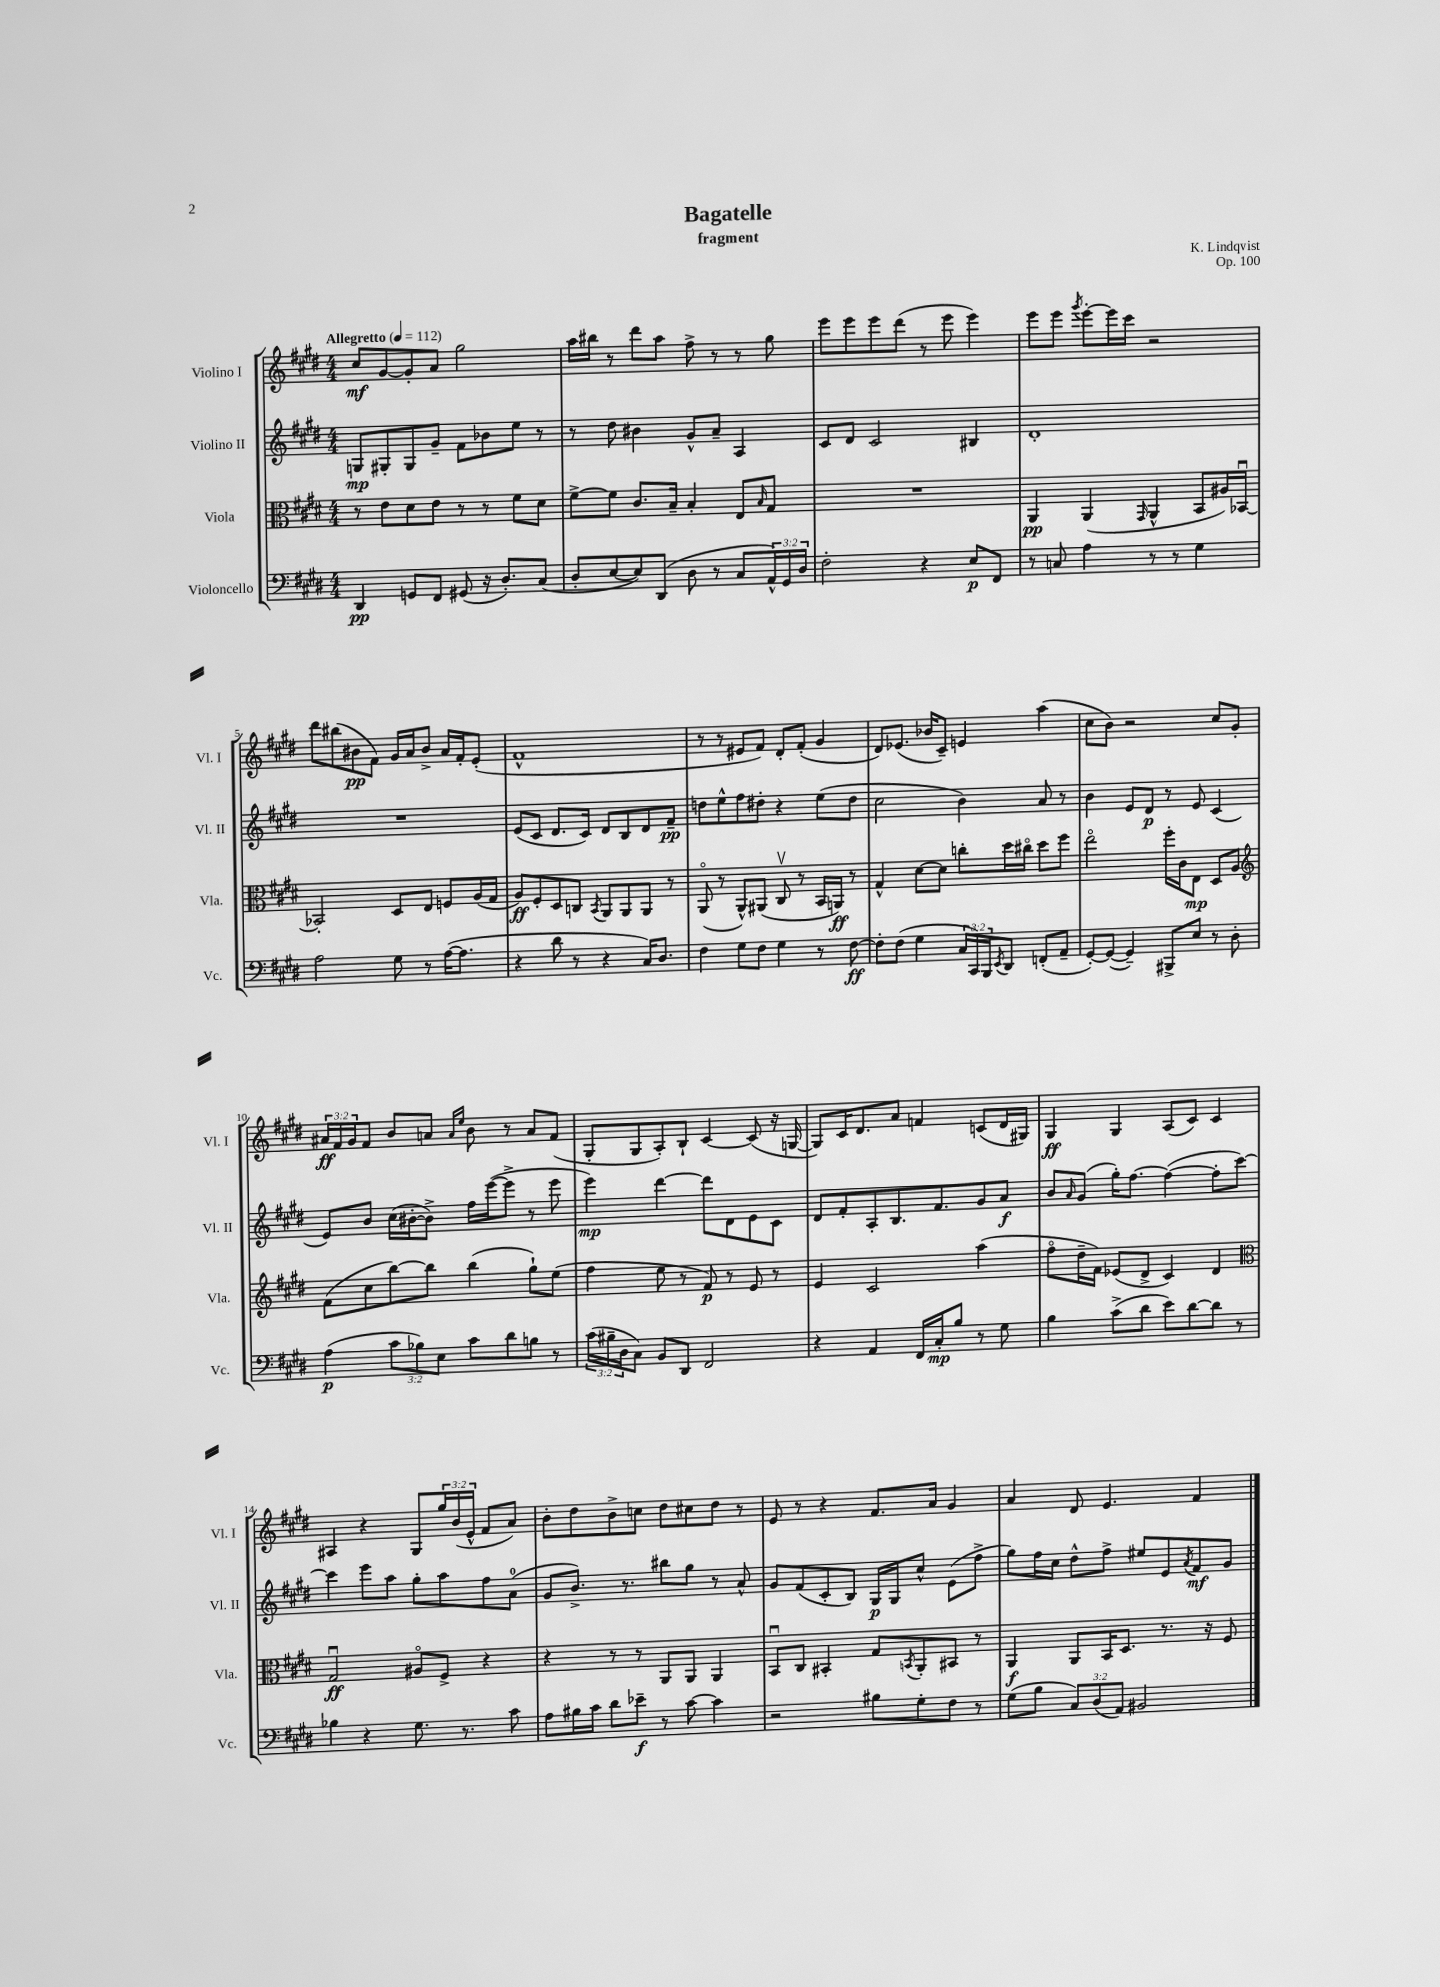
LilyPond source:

\header { title = "Bagatelle" composer = "K. Lindqvist" subtitle = "fragment" opus = "Op. 100" }
<<
\new StaffGroup <<
\new Staff = "s0" \with { instrumentName = "Violino I" shortInstrumentName = "Vl. I" } {
    \clef treble \key e \major \numericTimeSignature \time 4/4 \override Staff.TupletNumber.text = #tuplet-number::calc-fraction-text \tempo "Allegretto" 4 = 112
    cis''8\mf gis'8~ gis'8-. a'8 gis''2 |
    a''16 bis''16 r8 dis'''8 a''8 fis''8-> r8 r8 gis''8 |
    e'''8 e'''8 e'''8 dis'''8( r8 e'''8 e'''4) |
    e'''8 e'''8 \acciaccatura { gis'''8 } e'''8~-. e'''16 cis'''16 r2 |
    dis'''8 bis''8( bis'8\pp fis'8) gis'16 a'16 bis'8-> a'16 fis'16-. e'8-.( |
    fis'1-^ |
    r8 r8 eis'8 fis'8) dis'8-. fis'8-.( gis'4 |
    dis'8) ees'8.( bes'16 cis'8--) e'4 a''4( |
    cis''8 b'8) r2 cis''8 gis'8-. |
    \tuplet 3/2 { ais'16\ff fis'16 gis'16 } fis'8 b'8 a'8 \grace { a'16 e''16 } b'8 r8 a'8 fis'8( |
    gis8-. gis8 a8-.) b8-! cis'4~ cis'8( r16 g16~ |
    g8) cis'16 dis'8. a'8 f'4 c'8( dis'16 gis16) |
    gis4\ff gis4 a8( cis'8) cis'4 |
    ais4 r4 gis8 \tuplet 3/2 { gis''16 b'16( e'16-^ } fis'8 a'8) |
    b'8-. dis''8 b'8-> c''8 dis''8 cis''8 dis''8 r8 |
    e'8 r8 r4 fis'8. a'16 gis'4 |
    a'4 dis'8 e'4. fis'4 \bar "|." |
}
\new Staff = "s1" \with { instrumentName = "Violino II" shortInstrumentName = "Vl. II" } {
    \clef treble \key e \major \numericTimeSignature \time 4/4
    g8\mp gis8-. gis8 gis'8-- fis'8 bes'8 e''8 r8 |
    r8 dis''8 bis'4 gis'8-^ a'8-- a4 |
    cis'8 dis'8 cis'2 bis4 |
    dis'1-. |
    R1 |
    e'8( cis'8 dis'8. cis'16) dis'8 b8 dis'8 fis'8--\pp |
    d''8 e''8-^ fis''8 dis''8-. r4 e''8( dis''8 |
    cis''2 b'4) a'8 r8 |
    b'4 e'8 dis'8\p r8 e'8 cis'4( |
    e'8) b'8 cis''16( bis'16~-. bis'8->) fis''16 e'''16~( e'''8-> r8 e'''8 |
    e'''4\mp) dis'''4~ dis'''8 dis'8 e'8 cis'8 |
    dis'8 fis'8-. a8-. b8. fis'8. gis'8 a'8\f |
    b'8 \grace { a'16 } gis'8( gis''16-.) fis''8.~ fis''4~( fis''8-. cis'''8~) |
    cis'''4 e'''8 a''8 gis''8-. a''8 fis''8 a'8-0( |
    gis'8 b'8.->) r8. bis''8 gis''8 r8 a'8-^ |
    gis'8 fis'8( cis'8-. b8) gis16\p gis16 cis''8-^ e'8( fis''8-> |
    gis''8) fis''16 cis''16 dis''8-^ fis''8-> eis''8 e'8 \acciaccatura { a'8 } fis'8\mf gis'8 \bar "|." |
}
\new Staff = "s2" \with { instrumentName = "Viola" shortInstrumentName = "Vla." } {
    \clef alto \key e \major \numericTimeSignature \time 4/4
    r8 e'8 dis'8 e'8 r8 r8 fis'8 dis'8 |
    fis'8~-> fis'8 cis'8. b16-- b4-. e8 \grace { b16 } gis8 |
    R1 |
    a,4\pp a,4( \grace { gis,16 } a,4-^ b,8 ais16) bes,16~\downbow |
    bes,2-. dis8 e8 f8 a16( gis16 |
    a8\ff) fis8-. dis8 c8 \acciaccatura { b,8 } a,8 a,8 a,8 r8 |
    a,8\flageolet( r8 a,8-^) ais,8( cis8\upbow r8 b,16 a,16\ff) r8 |
    gis4-^ dis'8~ dis'8 c''8-. dis''16 cis''16\flageolet dis''8 fis''8 |
    e''2\flageolet fis''16-. cis'16 e8\mp dis8 a8 |
    \clef treble fis'8( cis''8 b''8~) b''8 b''4( gis''8-!) e''8( |
    fis''4 e''8 r8 fis'8\p) r8 e'8 r8 |
    e'4 cis'2 a''4( |
    fis''8\flageolet dis''16-- fis'16) ees'8( dis'8-> cis'4) dis'4 |
    \clef alto gis2\downbow\ff ais8\flageolet fis8-> r4 |
    r4 r8 r8 a,8 a,8 a,4 |
    b,8\downbow cis8 bis,4-. gis8 \acciaccatura { b,8 } a,8-. bis,8 r8 |
    a,4\f a,8 b,16 dis8. r8. r16 fis8 \bar "|." |
}
\new Staff = "s3" \with { instrumentName = "Violoncello" shortInstrumentName = "Vc." } {
    \clef bass \key e \major \numericTimeSignature \time 4/4 \override Staff.TupletNumber.text = #tuplet-number::calc-fraction-text
    dis,4\pp g,8 fis,8 gis,8( r16 dis8.-.) cis8( |
    dis8-. e8~ e8) dis,8( dis8 r8 cis8 \tuplet 3/2 { a,16-^) gis,16 dis16 } |
    fis2-. r4 e8\p fis,8 |
    r8 c8 a4 r8 r8 gis4 |
    a2 gis8 r8 a16~( a8. |
    r4 dis'8 r8 r4 cis16) dis8. |
    fis4 gis8 fis8 gis4 r8 fis8~\ff |
    fis8-. fis8( gis4 \tuplet 3/2 { cis16 cis,16) b,,16 } \acciaccatura { e,8 } dis,8 f,8-.( a,8-- |
    gis,8~-.) gis,8~( gis,4--) bis,,8-> e8 r8 dis8-. |
    a4\p( \tuplet 3/2 { cis'8 bes8) e8 } cis'8 dis'8 b8 r8 |
    \tuplet 3/2 { cis'16( bis16-- dis16 } cis8) b,8 dis,8 fis,2 |
    r4 a,4 fis,16 cis16-.\mp b8 r8 gis8 |
    b4 cis'8->( dis'8 e'8) dis'8~ dis'8 r8 |
    bes4 r4 gis8. r8. cis'8 |
    a8 bis16 cis'16 dis'8 ees'8--\f r8 cis'8~ cis'4 |
    r2 bis8 gis8-. fis8 r8 |
    gis8( b8 \tuplet 3/2 { cis8) dis8( a,8) } bis,2 \bar "|." |
}
>>
>>
